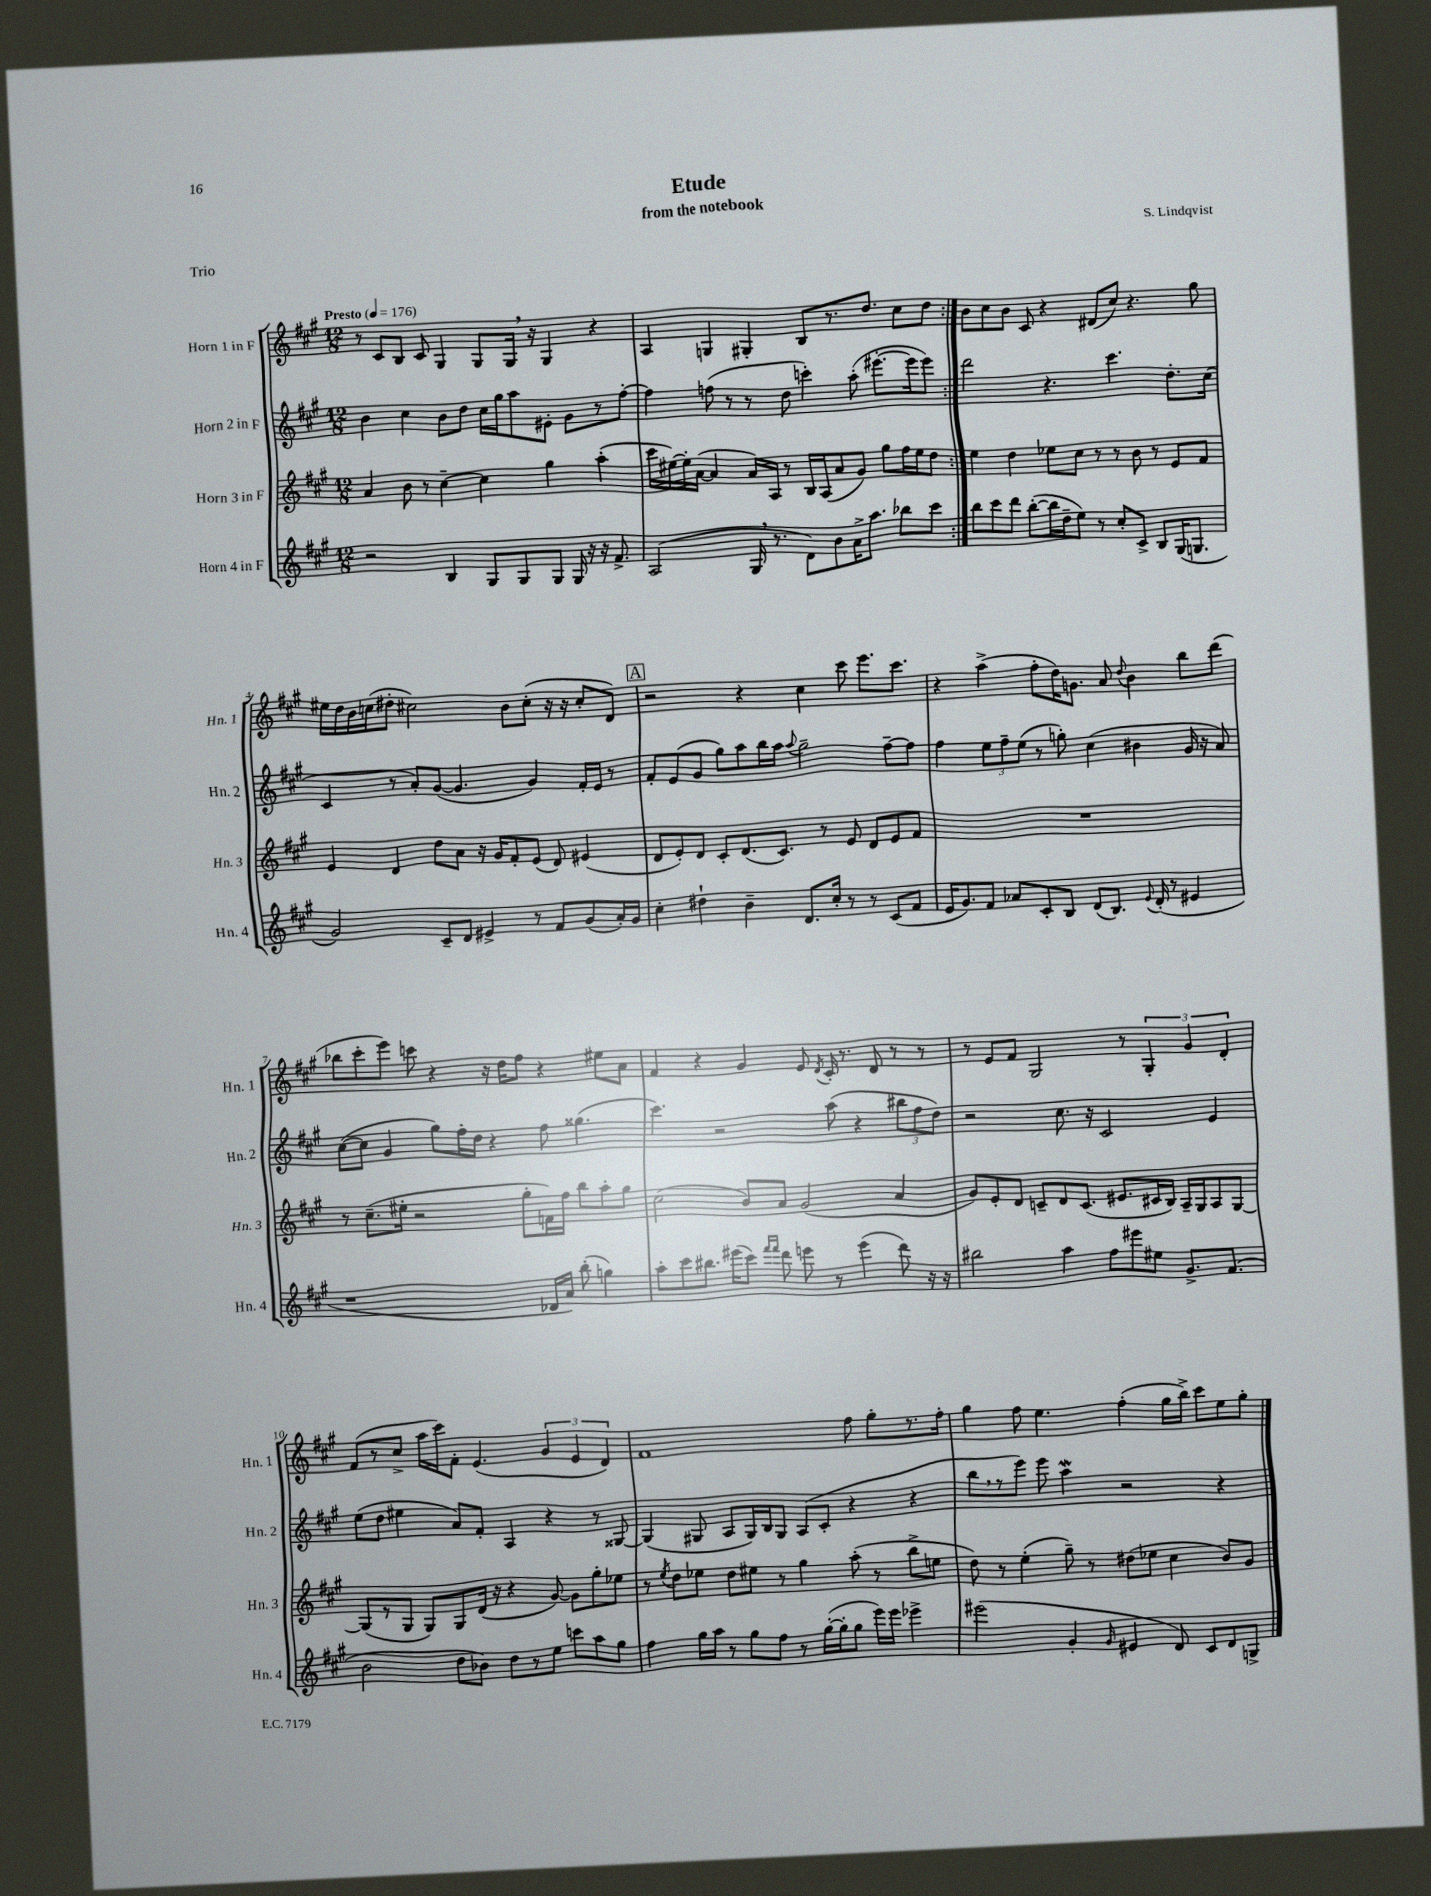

**kern	**kern	**kern	**kern
*staff4	*staff3	*staff2	*staff1
*clefG2	*clefG2	*clefG2	*clefG2
*k[f#c#g#]	*k[f#c#g#]	*k[f#c#g#]	*k[f#c#g#]
*M12/8	*M12/8	*M12/8	*M12/8
*MM176	*MM176	*MM176	*MM176
2r	4a	4b	8r
.	.	.	8c#
.	8b	4cc#	8B
.	8r	.	8c#
4B	[4cc#~	8b	4G#
.	.	8dd	.
8G#	4cc#]	16cc#	8G#
.	.	16gg#	.
8G#	.	8aa	16G#
.	.	.	16r
8G#	4gg#	8e#'	4G#
16G#	.	8g#	.
16r	.	.	.
16r	(4aa'	8r	4r
8.f#^	.	.	.
.	.	[8ff#'	.
=	=	=	=
(2A	16ccc#	4ff#]	4A
.	[16ee#)	.	.
.	16ee#']	.	.
.	([16a	.	.
.	4a]	(8ff	4G
.	.	8r	.
16G#	16a)	8r	4G#'
8.r	16A	.	.
.	8r	8dd	.
8d)	16B	4ccc')	8B
.	(16A	.	.
8b	8a	.	8.r
16a^	8g#)	(8aa'	.
8.aa	.	.	8.dd
.	8gg#	[8.eee#'	.
8bb-	16ff#	.	8cc#
.	16ee#	16eee#]	.
8ccc#	8dd	8eee#)	8dd
=:|!	=:|!	=:|!	=:|!
8bb	4ee	2ddd	8b
8ccc#	.	.	8cc#
8ddd	4dd	.	8b
([8bb'	.	.	8c#
16bb]	8ee-	4.r	4r
16dd~	.	.	.
8ee)	8cc#	.	.
8r	8r	.	(8d#
8cc#'	8r	4.ccc#	8cc#)
8c#^	8b	.	4.r
8B	8r	.	.
(16G#	8e	8.dd'	.
8.G	.	.	.
.	8f#	.	8gg#
.	.	(16cc#	.
=	=	=	=
2g#)	4e	4c#	16ee#
.	.	.	16dd
.	.	.	16b
.	.	.	(16cc
.	4d	8r	8dd#'
.	.	8a')	2cc#)
8c#~	8dd	([8g#	.
8d	8a	4.g#]	.
4e#^	16r	.	.
.	16g#	.	.
.	8f#'	.	8b
8r	(8e	4g#)	(8cc#'
8f#	8d)	.	16r
.	.	.	16r
(8g#	(4e#	16f#'	8cc#'
.	.	16e	.
16a')	.	8r	8d)
16g#	.	.	.
=	=	=	=
4cc#'	8d	8f#'	2r
.	8e')	(8e	.
4dd#`	8d	8g#	.
.	8c#'	8gg#)	.
4b~	(8.d	8aa	4r
.	.	16bb	.
.	8.c#)	16aa	.
.	.	8qqaa	.
8.d	.	2gg#~	4cc#
.	8r	.	.
16cc#'	.	.	.
8r	8e	.	8ccc#
8r	8d	.	8.eee
(8c#	8e	[8ff#~	.
.	.	.	8.ccc#
8f#	8f#	8ff#]	.
=	=	=	=
16e	1.r	4ff#	4r
8.g#)	.	.	.
8f#	.	12ee	(4aa^
.	.	12ff#~	.
8a-	.	.	.
.	.	(12ee	.
8c#'	.	8r	8ff#'
8B	.	8gg')	16dd)
.	.	.	8.g
(8d	.	(4cc#	.
8.B)	.	.	8a
.	.	.	8qqdd
.	.	4b#	4b
8qqe	.	.	.
(16d'	.	.	.
8r	.	.	.
4e#	.	16g#	8bb
.	.	16r	.
.	.	8a)	(8ddd
=	=	=	=
1r	8r	([8cc#	8bb-
.	(8.cc#~	8cc#]	8ccc#'
.	.	4g#	8eee)
.	16ee#'	.	.
.	2r	.	8ccc
.	.	8gg#)	4r
.	.	16ff#'	.
.	.	16dd	.
.	.	4r	16r
.	.	.	16dd
.	8gg#'	.	8ff#
16d-	16f)	8ff#	4r
16a)	16ff#	.	.
(8bb'	8bb	(4.gg##	.
4gg)	8aa'	.	8ee#
.	8gg#	.	8a
=	=	=	=
8aa'	(2cc#	4.ccc#)	4f#
8ccc#	.	.	.
8.bb#	.	.	4r
.	.	2r	.
(16eee#	.	.	.
8ccc#)	8b)	.	4g#
16qqfff#	.	.	.
16qqfff#	.	.	.
8ddd	8a	.	.
8eee	(2g#	.	8e
.	.	.	8qd
8r	.	(8aa	16c#'
.	.	.	8.r
(4eee	.	4r	.
.	.	.	8d
8ddd)	4a	12bb#	8r
.	.	12ff#	.
16r	.	.	8r
.	.	12dd)	.
16r	.	.	.
=	=	=	=
2bb#	8g#)	2r	8r
.	8e'	.	8e
.	8d	.	8f#
.	8c~	.	2G#
4aa	8d	8.cc#	.
.	(8.c	.	.
.	.	16r	.
8ff#	.	2c#	.
.	8.e#	.	.
8eee#	.	.	8r
8ee#	16c#	.	6G#'
.	16B)	.	.
8.g#^	16A~	.	.
.	.	.	6g#
.	16G#	.	.
.	8A	4e	.
(8.f#	.	.	.
.	.	.	6d'
.	[8G#	.	.
=	=	=	=
2b	(8G#]	(8ee	(8f#
.	8r	8dd	8r
.	8G#	4ee#	8cc#^
.	8G#)	.	16aa
.	.	.	16ccc#)
8dd	8G#	8a)	8f#'
8b-)	(16d	8f#'	(4.e
.	16r	.	.
8dd	4r	4A	.
8r	.	.	.
8ee	[8g#)	4r	6g#
8ccc	8g#]	.	.
.	.	.	6e
8aa	8gg#'	8r	.
.	.	.	6d)
8gg#	8ee-	[8G##	.
=	=	=	=
4ff#	8r	(4G##]	1f#
.	8qee	.	.
.	8dd	.	.
16gg#	8ee-	8G#	.
16aa	.	.	.
8r	8dd	8A	.
8gg#	8ee#	16G#)	.
.	.	16B	.
8ff#	8r	8G#	.
8r	4gg#	(8A	.
([16gg#'	.	8c#'	.
16gg#']	.	.	.
8gg#	(8aa'	4r	8ff#
16eee)	8r	.	8gg#'
16eee	.	.	.
4eee-^	8bb^	4r	8.r
.	8ee	.	.
.	.	.	16ff#'
=	=	=	=
(2eee#	8dd)	8bb	4gg#
.	8r	8r	.
.	(4ee'	8eee)	8ff#
.	.	8eee	4.ee
4g#'	8gg#~)	4aa	.
.	8r	.	.
16qqg#	.	.	.
4e#	(8dd#	2r	(4ff#'
.	8ee-	.	.
8d)	4cc#	.	16gg#
.	.	.	16bb^)
8c#	.	.	8ccc#
8d	8b)	4r	8ee
8G^	8g#	.	8gg#'
==	==	==	==
*-	*-	*-	*-
